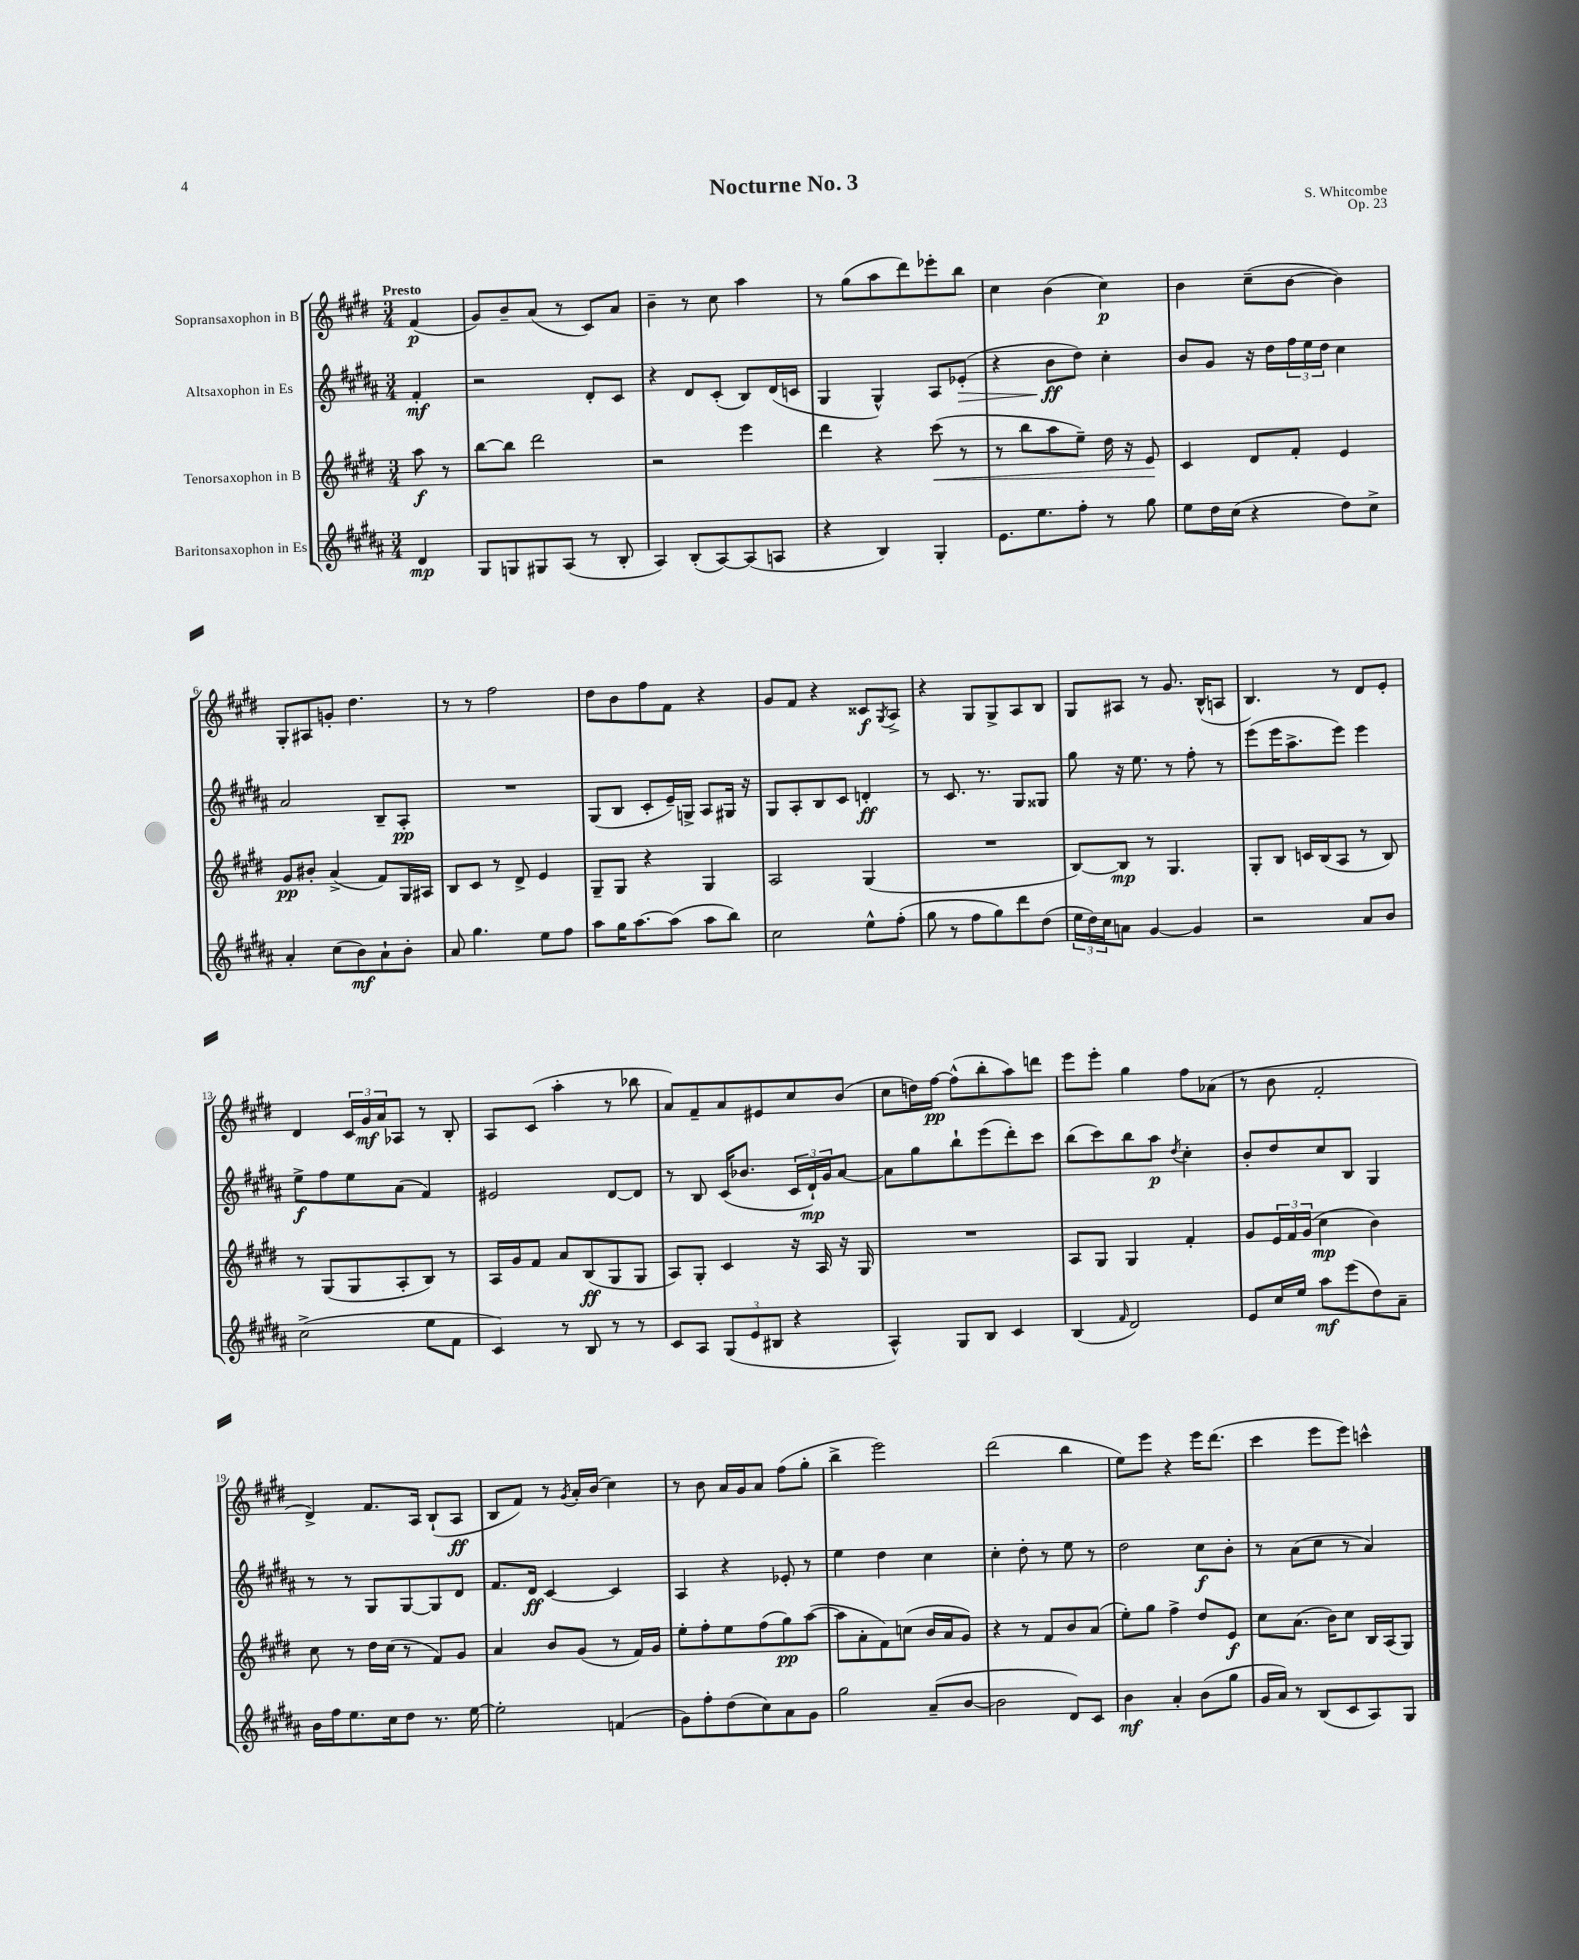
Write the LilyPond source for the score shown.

\header { title = "Nocturne No. 3" composer = "S. Whitcombe" opus = "Op. 23" }
<<
\new StaffGroup <<
\new Staff = "s0" \with { instrumentName = "Sopransaxophon in B" } {
    \clef treble \key e \major \numericTimeSignature \time 3/4 \partial 4 \tempo "Presto"
    fis'4\p( |
    gis'8) b'8-- a'8( r8 cis'8) a'8 |
    b'4-- r8 cis''8 a''4 |
    r8 gis''8( a''8 dis'''8) ees'''8-. b''8 |
    cis''4 b'4( cis''4\p) |
    b'4 cis''8--( b'8~ b'4) |
    gis8-. ais8 g'8-. dis''4. |
    r8 r8 fis''2 |
    dis''8 b'8 fis''8 fis'8 r4 |
    gis'8 fis'8 r4 cisis'8\f \acciaccatura { gis8 } a8-> |
    r4 gis8 gis8-> a8 b8 |
    gis8 ais8 r8 gis'8. b16-^( a8 |
    b4.) r8 dis'8 e'8-. |
    dis'4 \tuplet 3/2 { cis'16 gis'16\mf a'16 } aes8 r8 b8-. |
    a8 cis'8( a''4-. r8 bes''8 |
    a'8) fis'8-- a'8 eis'8 cis''8 b'8( |
    cis''8 d''16) fis''16~\pp fis''8-^( b''8-. a''8) d'''8 |
    e'''8 e'''8-. gis''4 fis''8 aes'8( |
    r8 b'8 fis'2-. |
    dis'4->) fis'8. a16 b8-!( a8\ff |
    b8 fis'8) r8 \acciaccatura { gis'8 } a'16-. b'16( cis''4) |
    r8 b'8 a'16 gis'16 a'8 fis''8( gis''8-. |
    b''4-> e'''2) |
    dis'''2( b''4 |
    e''8) e'''8 r4 e'''16 dis'''8.( |
    cis'''4 e'''8 e'''8) c'''4-^ \bar "|." |
}
\new Staff = "s1" \with { instrumentName = "Altsaxophon in Es" } {
    \clef treble \key b \major \numericTimeSignature \time 3/4 \partial 4
    fis'4-.\mf |
    r2 dis'8-. cis'8 |
    r4 dis'8 cis'8-.( b8) dis'16( c'16 |
    gis4 gis4-^) ais8 ees'8-.\>( |
    r4 b'8\ff\! dis''8) cis''4-. |
    b'8 gis'8 r16 dis''16 \tuplet 3/2 { fis''16 e''16 dis''16 } cis''4 |
    ais'2 b8-- ais8-.\pp |
    R2. |
    gis8( b8 cis'8-. e'16--) g16-> ais8 gis16 r16 |
    gis8 ais8-. b8 cis'8 d'4-.\ff |
    r8 cis'8. r8. gis8 gisis8 |
    gis''8 r16 e''8. r8 fis''8-. r8 |
    e'''8( e'''16 ais''8.-> e'''8) e'''4 |
    e''8->\f fis''8 e''8 ais'8( fis'4) |
    eis'2 dis'8~ dis'8 |
    r8 b8 cis'16( bes'8. \tuplet 3/2 { cis'16 dis'16-!\mp) gis'16 } ais'8~ |
    ais'8 gis''8 b''8-! e'''8( dis'''8-.) cis'''8 |
    b''8( cis'''8) b''8 ais''8\p \acciaccatura { dis''8 } cis''4-. |
    b'8-. dis''8 cis''8 b8 gis4 |
    r8 r8 gis8 gis8~ gis8 dis'8 |
    fis'8. dis'16\ff cis'4~ cis'4 |
    ais4 r4 ees'8-. r8 |
    e''4 dis''4 cis''4 |
    cis''4-. dis''8-. r8 e''8 r8 |
    dis''2 cis''8\f b'8-. |
    r8 ais'8( cis''8 r8 ais'4) \bar "|." |
}
\new Staff = "s2" \with { instrumentName = "Tenorsaxophon in B" } {
    \clef treble \key e \major \numericTimeSignature \time 3/4 \partial 4
    a''8\f r8 |
    b''8~ b''8 dis'''2 |
    r2 e'''4 |
    dis'''4 r4 cis'''8\<( r8 |
    r8 b''8 a''8 e''8--) dis''16 r16 e'8\! |
    cis'4 dis'8 fis'8-. e'4 |
    gis'8\pp bis'8-. a'4->( fis'8) gis16 ais16 |
    b8 cis'8 r8 dis'8-> e'4 |
    gis8-- gis8 r4 gis4 |
    a2 gis4( |
    R2. |
    b8~) b8\mp r8 gis4. |
    gis8-. b8 c'16 b16( a8 r8 b8) |
    r8 gis8( gis8 a8-. b8) r8 |
    a16 gis'16 fis'8 a'8 b8\ff( gis8 gis8 |
    a8) gis8-. cis'4 r16 a16 r16 gis16 |
    R2. |
    a8 gis8 gis4 fis'4-. |
    gis'8 \tuplet 3/2 { e'16 fis'16 gis'16( } cis''4\mp b'4) |
    cis''8 r8 dis''16 cis''16( r8 fis'8) gis'8 |
    a'4 b'8 gis'8( r8 fis'16) gis'16 |
    e''8-. fis''8-. e''8 fis''8( gis''8\pp) a''8~( |
    a''8 a'8-. fis'8) c''8( b'16 a'16 gis'8) |
    r4 r8 fis'8 b'8 a'8( |
    e''8-.) gis''8 fis''4-> dis''8 e'8\f |
    cis''8 a'8.( b'16) cis''8 b16 a16( gis8) \bar "|." |
}
\new Staff = "s3" \with { instrumentName = "Baritonsaxophon in Es" } {
    \clef treble \key b \major \numericTimeSignature \time 3/4 \partial 4
    dis'4\mp |
    gis8 g8 gis8 ais8( r8 b8-. |
    ais4) b8-.( ais8~) ais8( a8 |
    r4 b4) gis4-. |
    e'8. e''8. fis''8-. r8 gis''8 |
    e''8 dis''16 cis''16( r4 dis''8) cis''8-> |
    ais'4-. cis''8( b'8\mf) ais'8-! b'8-. |
    ais'8 gis''4. e''8 fis''8 |
    ais''8 gis''16 ais''8.~ ais''8( ais''8 b''8) |
    cis''2 e''8-^ fis''8-.( |
    gis''8 r8 fis''8 gis''8) dis'''8 dis''8( |
    \tuplet 3/2 { e''16 dis''16) cis''16 } a'8 gis'4~ gis'4 |
    r2 ais'8 b'8 |
    cis''2->( e''8 fis'8 |
    cis'4) r8 b8 r8 r8 |
    cis'8 ais8 \tuplet 3/2 { gis8( e'8 bis8 } r4 |
    ais4-^) gis8 b8 cis'4 |
    b4( \grace { fis'16 } dis'2) |
    e'8 cis''16 e''16 ais''8\mf e'''8( dis''8) ais'8-- |
    b'16 fis''16 e''8. cis''16 dis''8 r8. e''16~ |
    e''2-. f'4( |
    gis'8) fis''8-. dis''8( cis''8) ais'8 gis'8 |
    gis''2 ais'8--( b'8~ |
    b'2 dis'8) cis'8 |
    b'4\mf ais'4-. b'8( gis''8 |
    gis'16 ais'16) r8 b8( cis'8 ais8) gis8 \bar "|." |
}
>>
>>
